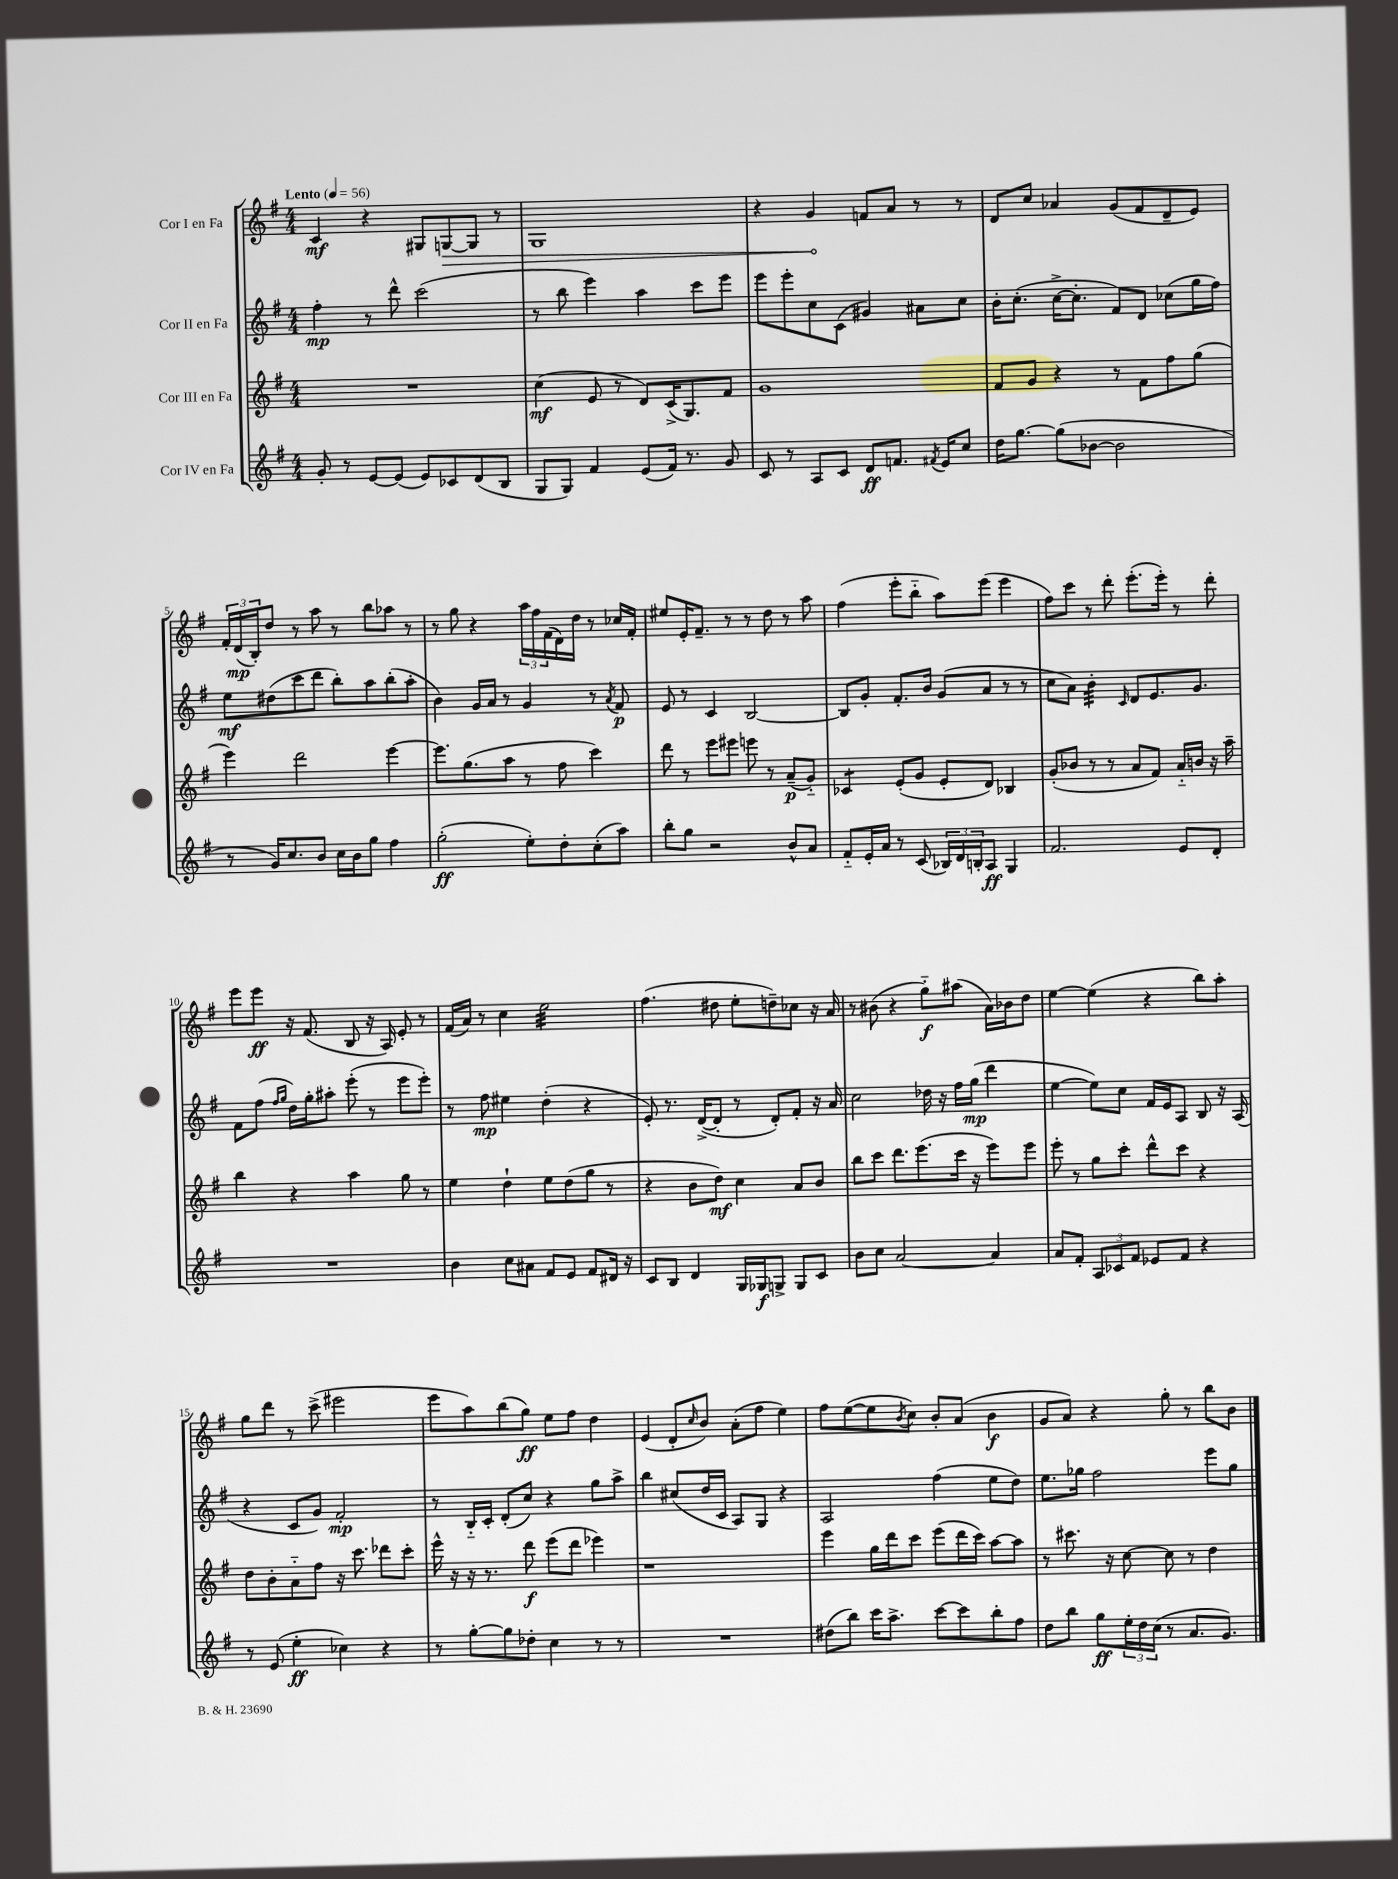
<<
\new StaffGroup <<
\new Staff = "s0" \with { instrumentName = "Cor I en Fa" } {
    \clef treble \key g \major \numericTimeSignature \time 4/4 \tempo "Lento" 4 = 56
    c'4\mf r4 gis8 \once \override Hairpin.circled-tip = ##t g8~\> g8 r8 |
    g1 |
    r4 g'4\! f'8 a'8 r8 r8 |
    d'8 c''8 aes'4 g'8( fis'8 d'8-- e'8) |
    \tuplet 3/2 { fis'16-. d'16\mp( b16-.) } d''8 r8 a''8 r8 b''8 aes''8 r8 |
    r8 g''8 r4 \tuplet 3/2 { a''16 fis''16 fis'16( } d'16) d''16 r8 ces''16 fis'16-. |
    eis''8 e'16-. fis'8.-- r8 r8 d''8 r8 a''8 |
    fis''4( e'''8-. b''8-_ a''8) e'''8( e'''4 |
    fis''8) c'''8 r8 d'''8-. e'''8.-.( e'''16-.) r8 d'''8-. |
    e'''8 e'''8\ff r16 fis'8.( b8 r16 a16) e'8-. r8 |
    fis'16( a'16) r8 c''4 e''2:32 |
    fis''4.( dis''8 e''8-. d''8--) ces''8 r16 a'16 |
    r8 bis'8( r4 g''8-_\f) ais''8( a'16) bes'16 d''8 |
    e''4~ e''4( r4 b''8) a''8-. |
    g''8 d'''8 r8 c'''8->( eis'''2 |
    e'''8 a''8) b''8( g''8\ff) e''8 fis''8 d''4 |
    e'4( d'8-. \grace { c''16 } b'8) a'8-.( fis''8 e''4) |
    fis''8 e''8~( e''8 \acciaccatura { b'8 } c''8) b'8-. a'8( b'4\f |
    g'8 a'8) r4 g''8-. r8 b''8 b'8 \bar "|." |
}
\new Staff = "s1" \with { instrumentName = "Cor II en Fa" } {
    \clef treble \key g \major \numericTimeSignature \time 4/4
    fis''4-.\mp r8 d'''8-^ c'''2( |
    r8 b''8 e'''4) a''4 c'''8 e'''8 |
    e'''8 e'''8-. c''8 c'8( gis'4) ais'8 c''8 |
    b'16-. c''8.-.( c''16~-> c''8.-. fis'8) d'8 ces''8( g''16 fis''16) |
    e''8\mf dis''8( c'''8 d'''8 b''8-.) a''8 b''8-.( a''8-. |
    b'4) g'16 a'16 r8 g'4 r8 \acciaccatura { a'8 } fis'8\p |
    e'8 r8 c'4 b2~ |
    b8 g'8-. fis'8.-. b'16 g'8( a'8 r8 r8 |
    c''8 a'8) b'4:32-. \grace { c'16 } d'8 e'8. g'8. |
    fis'8 fis''8( \grace { fis''16 g''16 } d''16) g''16-. ais''8-. e'''8-.( r8 e'''8 e'''8-.) |
    r8 fis''8\mp eis''4 d''4-.( r4 |
    e'8-.) r8. d'16~->( d'8-. r8 d'8-.) fis'8-. r16 a'16 |
    c''2 des''16 r16 fis''16 g''16\mp( d'''4 |
    e''4~ e''8) c''8 fis'16 e'16 a8 b8 r16 a16( |
    r4 c'8 g'8) fis'2-.\mp |
    r8 b16-_ c'16-. d'8-.( c''8) r4 g''8 a''8-> |
    b''4 cis''8( d''16 c'16 a8) g8 r4 |
    a2 fis''4( e''8 d''8) |
    e''8. ges''16 fis''2 e'''8 ges''8 \bar "|." |
}
\new Staff = "s2" \with { instrumentName = "Cor III en Fa" } {
    \clef treble \key g \major \numericTimeSignature \time 4/4
    R1 |
    c''4\mf( e'8 r8 d'8) c'16->( g8.) fis'8 |
    g'1 |
    fis'8 g'8 r4 r8 fis'8 fis''8 g''8( |
    e'''4) d'''2 e'''4~ |
    e'''8. g''8.( a''8 r8 fis''8 c'''4) |
    d'''8 r8 e'''8 eis'''8 e'''8 r8 a'8--\p( g'8-_) |
    ces'4:8 e'8-.( g'8 e'8-. d'8) bes4 |
    g'8-.( bes'8 r8 r8 a'8 fis'8) a'16-_ b'16 r16 a''16-- |
    b''4 r4 a''4 g''8 r8 |
    e''4 d''4-! e''8 d''8( g''8 r8 |
    r4 b'8 d''8\mf) c''4 a'8 b'8 |
    b''8 c'''8 d'''8. e'''8.( c'''16 r16 e'''8) e'''8 |
    e'''8-. r8 g''8 c'''8-. d'''8-^ c'''8 r4 |
    d''8 b'8-. a'8-_ fis''8 r16 c'''8. des'''8 c'''8-. |
    e'''16-^ r16 r16 r8. d'''8\f e'''8( d'''8 ees'''4) |
    r1 |
    e'''4 g''16 d'''16 c'''8 e'''8( d'''16 c'''16) a''8~ a''8 |
    r8 cis'''8. r16 c''8~ c''8 r8 d''4 \bar "|." |
}
\new Staff = "s3" \with { instrumentName = "Cor IV en Fa" } {
    \clef treble \key g \major \numericTimeSignature \time 4/4
    g'8-. r8 e'8~ e'8( e'8) ces'8 d'8( b8 |
    g8 g8) fis'4 e'8( fis'16) r8. g'8 |
    c'8 r8 a8 c'8 d'8\ff f'8. \acciaccatura { fis'8 } e'16 c''8 |
    d''16 g''8.~ g''8( bes'8~ bes'2 |
    r8 g'16) c''8. b'8 c''16 b'16 g''8 fis''4 |
    g''2-.\ff( e''8-.) d''8-. c''8-.( a''8) |
    b''8-. g''8 r2 b'8-^ a'8 |
    fis'8-_ e'16-. a'16 r8 c'8( \tuplet 3/2 { bes16) d'16 b16-. } a8\ff g4 |
    fis'2. e'8 d'8-. |
    R1 |
    b'4 c''8 ais'8 fis'8 e'8 fis'8 dis'16 r16 |
    c'8 b8 d'4 g16 ges16\f g8-> g8 c'8 |
    b'8 c''8 a'2~ a'4 |
    a'8 fis'8-. \tuplet 3/2 { a8 ces'8 fis'8 } ees'8 fis'8 r4 |
    r8 e'8( e''4-.\ff ces''4) r4 |
    r8 g''8~-. g''8 des''8-. c''4 r8 r8 |
    R1 |
    dis''8( b''8) c'''16 a''8.-> c'''8~ c'''8 b''8-. fis''8 |
    d''8 b''8 g''8\ff \tuplet 3/2 { e''16-. d''16 c''16( } r8 a'8. g'8.) \bar "|." |
}
>>
>>
